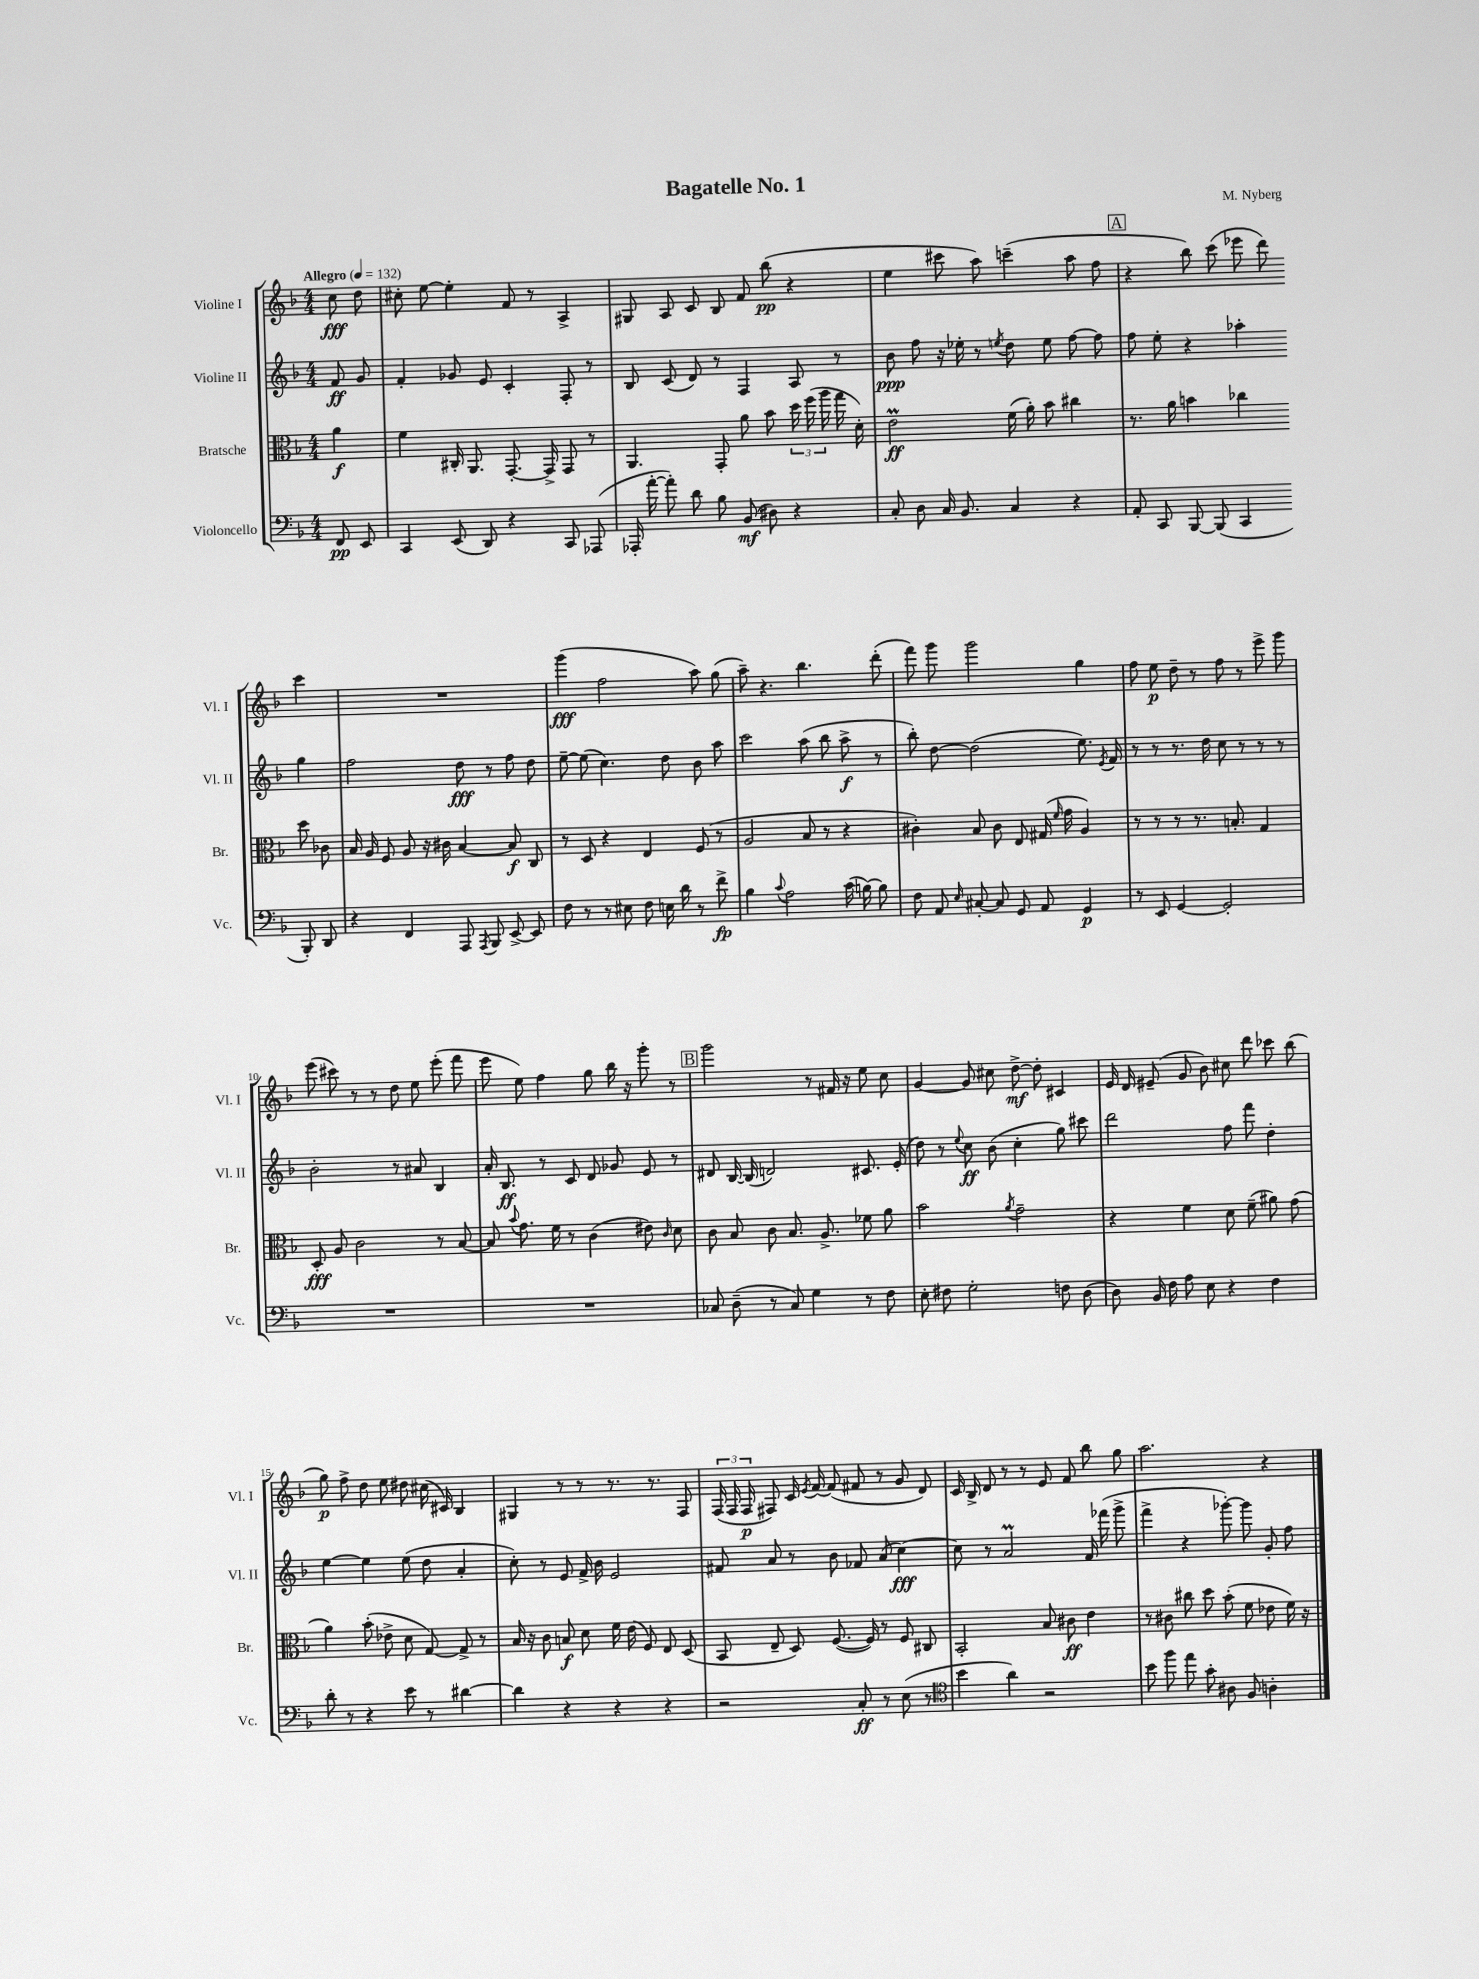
\header { title = "Bagatelle No. 1" composer = "M. Nyberg" }
<<
\new StaffGroup <<
\new Staff = "s0" \with { instrumentName = "Violine I" shortInstrumentName = "Vl. I" } {
    \clef treble \key f \major \numericTimeSignature \time 4/4 \partial 4 \tempo "Allegro" 4 = 132
    \autoBeamOff c''8\fff d''8 |
    cis''8-. e''8~ e''4-. f'8 r8 a4-> |
    gis8 a8 c'8 bes8 f'8 bes''8\pp( r4 |
    e''4 cis'''8 a''8) c'''4--( a''8 f''8 |
    \mark \markup { \box "A" } r4 bes''8) c'''8( ees'''8 d'''8) c'''4 |
    R1 |
    g'''4\fff( f''2 a''8) g''8( |
    a''8--) r4. bes''4. d'''8-.( |
    f'''8) g'''8 g'''2 g''4 |
    f''8 e''8\p d''8-- r8 f''8 r8 e'''8-> g'''8 |
    e'''8( cis'''8) r8 r8 d''8 e''8 e'''8-.( f'''8 |
    e'''8 e''8) f''4 g''8 bes''16 r16 g'''8-. r8 |
    \mark \markup { \box "B" } g'''2 r8 fis'16 r16 e''8 c''8 |
    g'4~ g'8 cis''8 d''8~->\mf d''8-. cis'4 |
    e'16 d'16 eis'8--( g'8 bes'8) cis''8 d'''8 ces'''8 bes''8( |
    g''8\p) f''8-> d''8 e''8 dis''8 cis''16( cis'16) bes4 |
    gis4 r8 r8 r8. r8. f8 |
    \tuplet 3/2 { f16( f16 f16\p } fis8) c'16 \acciaccatura { e'8 } f'16~ f'8( fis'8 r8 g'8 d'8) |
    c'16 bes16-> d'8 r8 r8 e'8 f'8 bes''8 g''8 |
    a''2. r4 \bar "|." |
}
\new Staff = "s1" \with { instrumentName = "Violine II" shortInstrumentName = "Vl. II" } {
    \clef treble \key f \major \numericTimeSignature \time 4/4 \partial 4
    \autoBeamOff f'8\ff g'8 |
    f'4-. ges'8 e'8 c'4-. f8-. r8 |
    bes8 c'8( d'8) r8 f4 a8 r8 |
    bes'8\ppp f''8 r16 ees''16-. r8 \acciaccatura { e''8 } d''8 e''8 f''8~ f''8 |
    \mark \markup { \box "A" } f''8 e''8-. r4 aes''4-. g''4 |
    f''2 d''8\fff r8 f''8 d''8 |
    e''8~-- e''8( c''4.) d''8 bes'8 a''8 |
    c'''2 a''8( bes''8 a''8->\f r8 |
    bes''8-.) d''8~ d''2( e''8.) \acciaccatura { e'8 } f'16 |
    r8 r8 r8. d''16 c''8 r8 r8 r8 |
    bes'2-. r8 ais'8 bes4 |
    a'16-. bes8.\ff r8 c'8 d'8 ges'8 e'8 r8 |
    \mark \markup { \box "B" } dis'8 bes16~ bes16( d'2) cis'8. e'16-.( |
    d''8) r8 \appoggiatura { e''8 } c''8\ff bes'8( c''4-. g''8) cis'''8 |
    d'''2 f''8 f'''8 d''4-. |
    e''4~ e''4 e''8( d''8 a'4-. |
    c''8-.) r8 e'8 f'16-> bes'16 e'2 |
    fis'8 a'8 r8 bes'8 fes'8 a'8( c''4~\fff) |
    c''8 r8 a'2\prall f'16 fes'''16( g'''8-> |
    f'''4-> r4 ges'''8~-.) ges'''8 g'8-. f''8 \bar "|." |
}
\new Staff = "s2" \with { instrumentName = "Bratsche" shortInstrumentName = "Br." } {
    \clef alto \key f \major \numericTimeSignature \time 4/4 \partial 4
    \autoBeamOff a'4\f |
    f'4 cis16-. a,8. g,8.~-. g,16-> g,8 r8 |
    a,4. g,8-. a'8 bes'8 \tuplet 3/2 { d''16 f''16( a''16 } g''16 d'16-.) |
    e'2\prall\ff f'16( a'16-.) bes'8 cis''4 |
    \mark \markup { \box "A" } r8. a'16 b'4 ces''4 d''8 ces'8 |
    bes16 a16 f8 a8 r16 cis'16 bes4~ bes8\f c8 |
    r8 d8 r4 e4 f8( r8 |
    a2 bes8 r8 r4 |
    cis'4-.) bes8 cis'8 e8 gis16( \grace { f'16 } g'16 a4) |
    r8 r8 r8 r8. b8.-. g4 |
    d8-.\fff a8 c'2 r8 bes8~ |
    bes8 \appoggiatura { bes'8 } g'8. f'16 r8 c'4( eis'8) \grace { c'16 } d'8 |
    \mark \markup { \box "B" } c'8 bes8 c'8 bes8. a8.-> fes'8 a'8 |
    bes'2 \acciaccatura { a'8 } g'2-- |
    r4 f'4 d'8 f'8--( ais'8) g'8( |
    a'4) bes'8-.( ees'8-> d'8 g8~) g8-> r8 |
    bes16 r16 c'8 b8\f d'8 f'16 e'16( f8) e8 d8( |
    bes,8 e8-- d8) f8.~( f16) r8 f8 cis8 |
    bes,2-. bes8 cis'8\ff e'4 |
    r8 cis'8 cis''8 d''8 bes'8-.( f'8 ees'8 f'16) r16 \bar "|." |
}
\new Staff = "s3" \with { instrumentName = "Violoncello" shortInstrumentName = "Vc." } {
    \clef bass \key f \major \numericTimeSignature \time 4/4 \partial 4
    \autoBeamOff f,8\pp e,8 |
    c,4 e,8( d,8) r4 c,8 aes,,8( |
    aes,,16-. a'16~-. a'8-.) d'8 bes8 bes,8\mf( dis8) r4 |
    c8-. d8 c16 bes,8. c4 r4 |
    \mark \markup { \box "A" } a,8-. c,8 bes,,8~ bes,,8( c,4 bes,,8-.) d,8 |
    r4 f,4 a,,8 \acciaccatura { a,,8 } bes,,8 e,8~-> e,8 |
    f8 r8 r8 eis8 f8 e16 d'16 r8 f'8->\fp |
    bes4 \appoggiatura { c'8 } a2 c'16( b16~) b8 |
    f8 a,8 \grace { e16 } cis8~-. cis8 g,8 a,8 g,4\p |
    r8 e,8 g,4~ g,2-. |
    R1 |
    R1 |
    \mark \markup { \box "B" } ces8 d8--( r8 ces8) g4 r8 f8 |
    e8-. fis8 g2-. f8 d8( |
    d8) bes,16 f16 a8 e8 r4 f4 |
    d'8-. r8 r4 e'8 r8 dis'4~ |
    dis'4 r4 r4 r4 |
    r2 c8-.\ff r8 e8( r8 |
    \clef tenor bes'4 a'4) r2 |
    bes'8 f''8 e''8 g'8-. ais8 f8 a4-. \bar "|." |
}
>>
>>
